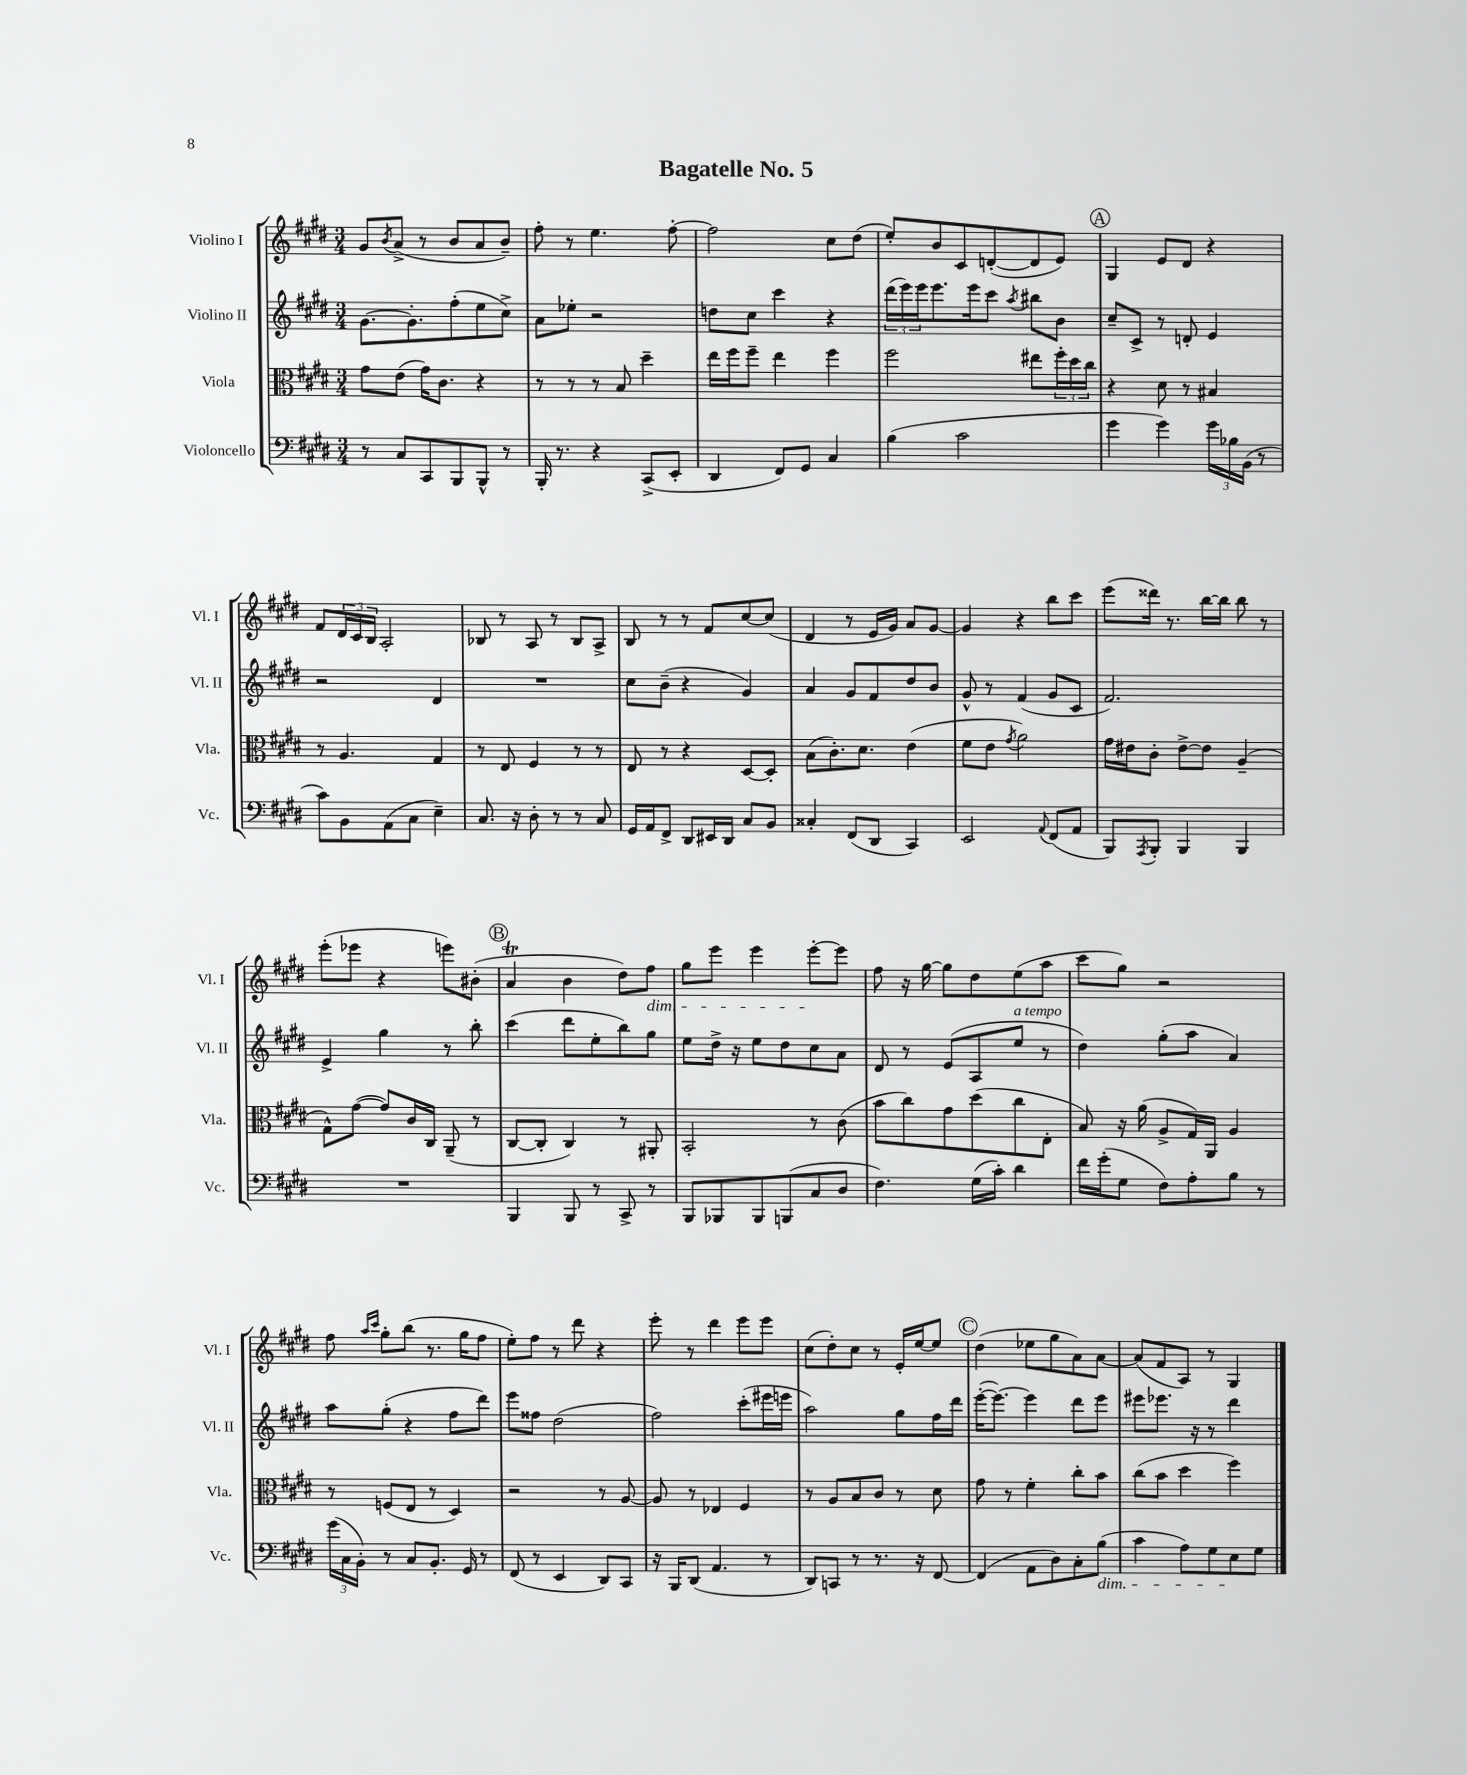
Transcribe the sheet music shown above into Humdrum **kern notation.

**kern	**kern	**kern	**kern
*staff4	*staff3	*staff2	*staff1
*clefF4	*clefC3	*clefG2	*clefG2
*k[f#c#g#d#]	*k[f#c#g#d#]	*k[f#c#g#d#]	*k[f#c#g#d#]
*M3/4	*M3/4	*M3/4	*M3/4
8r	8g#	[8.g#	8g#
.	.	.	8qb
8C#	(8e	.	(8a^
.	.	8.g#']	.
8CC#	16g#)	.	8r
.	8.c#	.	.
8BBB	.	(8ff#'	8b
8BBB^^	4r	8ee	8a
8r	.	8cc#^)	8b~)
=	=	=	=
16BBB'	8r	8a	8ff#'
8.r	.	.	.
.	8r	8ee-'	8r
4r	8r	2r	4.ee
.	8B	.	.
(8CC#^	4dd#~	.	.
8EE'	.	.	[8ff#'
=	=	=	=
4DD#	16ee	8dd	2ff#]
.	16ff#	.	.
.	8ff#~	8cc#	.
8FF#)	4ee	4ccc#	.
8GG#	.	.	.
4C#	4ff#	4r	8cc#
.	.	.	(8dd#
=	=	=	=
(4B	2ff#	(24ddd#	8ee')
.	.	24eee)	.
.	.	24eee	.
.	.	8.eee	8b
2c#	.	.	8c#
.	.	16eee	.
.	.	8ccc#	([8d'
.	.	8qaa	.
.	8ee#	8bb#	8d]
.	24ff#'	8b	8e)
.	24dd#	.	.
.	24cc#	.	.
=	=	=	=
4g#	4r	8cc#~	4G#
.	.	8c#^	.
4g#)	8d#	8r	8e
.	8r	8d'	8d#
24g#	4B#	4e	4r
24B-	.	.	.
(24BB	.	.	.
8r	.	.	.
=	=	=	=
8c#)	8r	2r	8f#
8BB	4.A	.	24d#
.	.	.	24c#
.	.	.	24B
(8AA	.	.	2A'
8C#	.	.	.
4E~)	4G#	4d#	.
=	=	=	=
8.C#	8r	2.r	8B-
.	8E	.	8r
16r	.	.	.
8D#'	4F#	.	8A
8r	.	.	8r
8r	8r	.	8B-
8C#	8r	.	8A^
=	=	=	=
16GG#	8E	8cc#	8B
16AA	.	.	.
8FF#^	8r	(8b~	8r
8DD#	4r	4r	8r
16EE#	.	.	8f#
16DD#	.	.	.
8C#	[8D#	4g#)	[8cc#
8BB	8D#']	.	(8cc#]
=	=	=	=
4C##'	(8B	4a	4d#
.	8.c#')	.	.
(8FF#	.	8g#	8r
.	8.d#	.	.
8DD#	.	8f#	16e
.	.	.	16g#)
4CC#)	(4e	8dd#	8a
.	.	8b	[8g#
=	=	=	=
2EE	8f#	8g#^^	4g#]
.	8e	8r	.
.	8qg#	.	.
.	2a)	(4f#	4r
8qqAA	.	.	.
(8FF#	.	8g#	8bb
8AA	.	8c#	8ccc#
=	=	=	=
8BBB)	16g#	2.f#)	(8eee
.	16e#	.	.
8qAAA	.	.	.
8BBB'	8c#'	.	16ddd##)
.	.	.	8.r
4BBB	[8e#^	.	.
.	8e#]	.	[16bb
.	.	.	16bb]
4BBB	(4A~	.	8bb
.	.	.	8r
=	=	=	=
2.r	8G#^^)	4e^	(8eee'
.	([8g#	.	8eee-
.	8g#])	4gg#	4r
.	16c#	.	.
.	16C#	.	.
.	(8AA~	8r	8eee)
.	8r	8bb'	(8b#'
=	=	=	=
4BBB	[8C#	(4ccc#	4a
.	8C#']	.	.
8BBB	4C#)	8ddd#	4b
8r	.	8ee'	.
8CC#^	8r	8bb)	8dd#)
8r	8AA#'	8gg#	8ff#
=	=	=	=
8BBB	2BB'	8ee	8gg#
8BBB-	.	16dd#^	8eee
.	.	16r	.
8BBB-	.	8ee	4eee
(8BBB	.	8dd#	.
8C#	8r	8cc#	[8eee'
8D#	(8c#	8a	8eee]
=	=	=	=
4.F#)	8b	8d#	8ff#
.	8cc#)	8r	16r
.	.	.	[16gg#
.	8g#	(8e	8gg#]
(16G#	(8dd#	8A	8dd#
16c#')	.	.	.
4d#	8cc#	8ee	(8ee
.	8E'	8r	8aa
=	=	=	=
16f#	8B)	4dd#)	8ccc#
(16g#'	.	.	.
8G#	16r	.	8gg#)
.	(16a	.	.
8F#)	8A^	(8gg#'	2r
8A'	16G#)	8aa	.
.	16AA	.	.
8B	4A	4a)	.
8r	.	.	.
=	=	=	=
(24g#	8r	8aa	8ff#
24C#	.	.	.
24BB')	.	.	.
.	.	.	16qqaa
.	.	.	16qqccc#
8r	(8F	(8gg#'	8gg#'
8C#	8E	4r	(8bb
8.BB'	8r	.	8.r
.	4D#)	8ff#	.
16GG#	.	.	16gg#
8r	.	8ddd#)	8ff#
=	=	=	=
(8FF#	2r	8eee	8ee')
8r	.	8ff##	8ff#
4EE	.	(2dd#	8r
.	.	.	8ddd#
8DD#)	8r	.	4r
8CC#	[8A	.	.
=	=	=	=
16r	8A]	2ff#)	8eee'
16BBB	.	.	.
(8DD#	8r	.	8r
4.AA	4E-	.	4ddd#
.	4F#	(8ccc#'	8eee
8r	.	16eee#	8eee
.	.	16eee	.
=	=	=	=
8DD#)	8r	2aa)	(8cc#
8CC	8A	.	8dd#')
8r	8B	.	8cc#
8.r	8c#	.	8r
.	8r	8gg#	16e'
16r	.	.	[16ee
[8FF#	8d#	16ff#	8ee]
.	.	16ddd#	.
=	=	=	=
(4FF#]	8g#	([16eee'	(4dd#
.	.	8.eee_)	.
.	8r	.	.
8AA	4f#'	4eee]	8ee-
8D#)	.	.	8gg#
8C#'	8cc#'	8ddd#	8a)
(8B	8b	8eee	[8a
=	=	=	=
4c#	(8cc#	8eee#	(8a]
.	8b	8.eee-	8f#
8A)	4dd#	.	8A)
.	.	16r	.
8G#	.	8r	8r
8E	4ff#)	4ddd#	4G#
8G#	.	.	.
==	==	==	==
*-	*-	*-	*-
